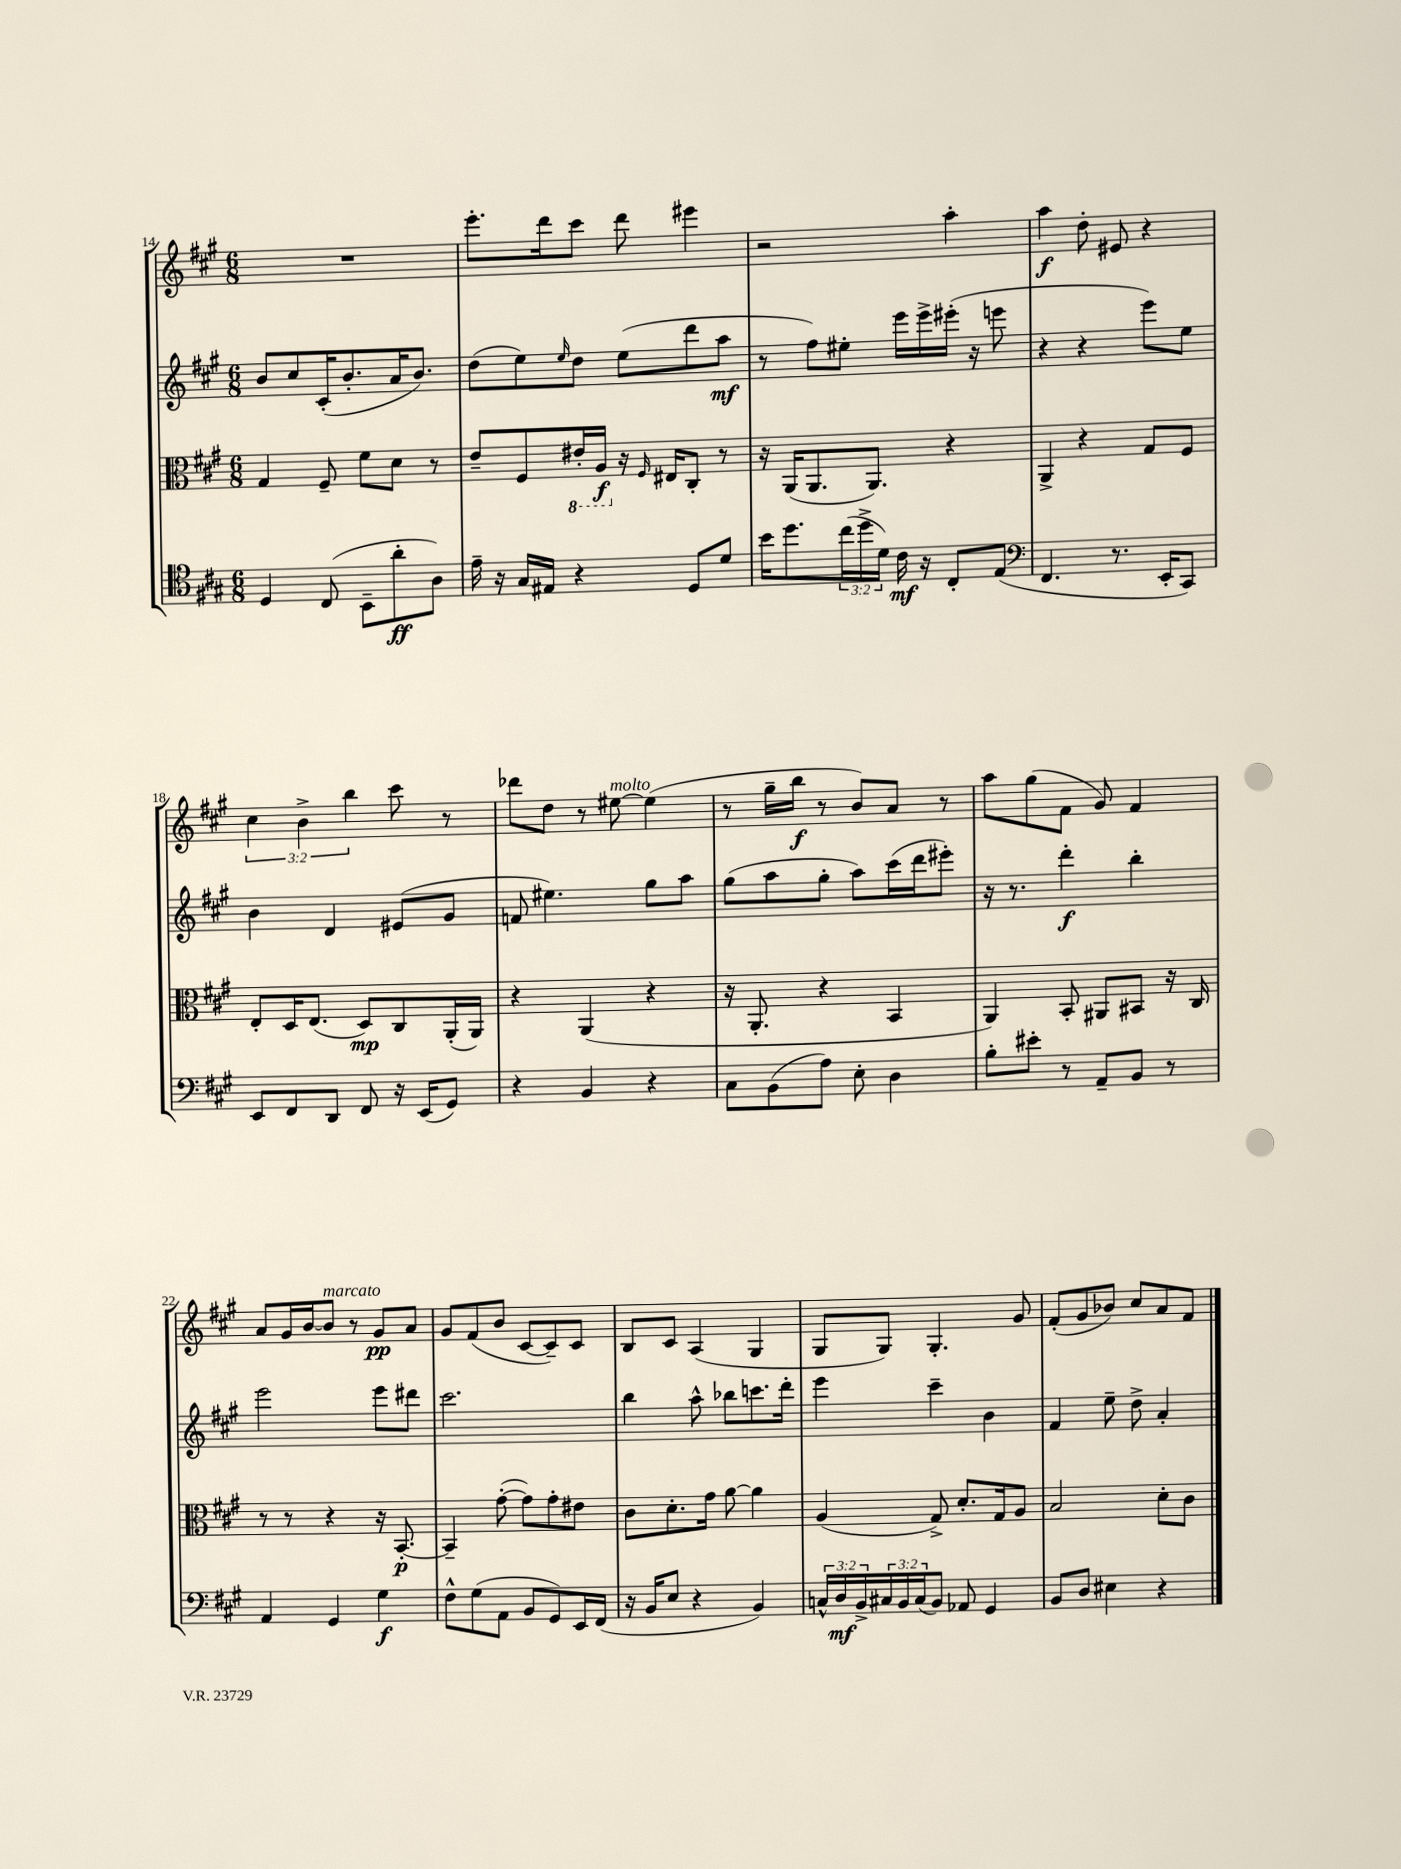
<<
\new StaffGroup <<
\new Staff = "s0" {
    \clef treble \key a \major \numericTimeSignature \time 6/8 \override Staff.TupletNumber.text = #tuplet-number::calc-fraction-text
    R2. |
    e'''8.-. d'''16 cis'''8 d'''8 eis'''4 |
    r2 a''4-. |
    a''4\f d''8-. eis'8 r4 |
    \tuplet 3/2 { cis''4 b'4-> b''4 } cis'''8 r8 |
    des'''8 d''8 r8 eis''8~^\markup { \italic "molto" } eis''4( |
    r8 gis''16-- b''16\f r8 b'8) a'8 r8 |
    a''8 gis''8( fis'8 gis'8) fis'4 |
    a'8 gis'16 b'16~ b'8^\markup { \italic "marcato" } r8 gis'8\pp a'8 |
    gis'8 fis'8( b'8 cis'8~ cis'8--) cis'8 |
    b8 cis'8 a4( gis4 |
    gis8 gis8) gis4.-. gis'8 |
    fis'8-.( gis'8 bes'8) cis''8 a'8 fis'8 \bar "|." |
}
\new Staff = "s1" {
    \clef treble \key a \major \numericTimeSignature \time 6/8
    b'8 cis''8 cis'16-.( b'8.-. a'16 b'8.) |
    d''8( e''8) \grace { e''16 } d''8 e''8( d'''8 a''8\mf |
    r8 fis''8) eis''8-. e'''16 e'''16-> eis'''16-.( r16 e'''8 |
    r4 r4 e'''8) e''8 |
    b'4 d'4 eis'8( gis'8 |
    f'8 eis''4.) gis''8 a''8 |
    gis''8( a''8 gis''8-. a''8) cis'''16( d'''16 eis'''8-.) |
    r16 r8. d'''4-.\f b''4-. |
    e'''2 e'''8 dis'''8 |
    cis'''2. |
    b''4 a''8-^ bes''8 c'''8. d'''16-. |
    e'''4 cis'''4-- b'4 |
    fis'4 e''8-- d''8-> a'4-. \bar "|." |
}
\new Staff = "s2" {
    \clef alto \key a \major \numericTimeSignature \time 6/8
    gis4 fis8-- fis'8 d'8 r8 |
    e'8-- fis8 \ottava #-1 eis16-. a,16\f \ottava #0 r16 \grace { fis16 } eis!16 cis8-. r8 |
    r16 a,16( a,8. a,8.) r4 |
    a,4-> r4 gis8 fis8 |
    e8-. d16 e8.( d8\mp) cis8 a,16-.( a,16) |
    r4 a,4( r4 |
    r16 a,8.-. r4 b,4 |
    a,4) b,8-. ais,8 bis,8 r16 cis16 |
    r8 r8 r4 r16 b,8.~-.\p |
    b,4-- gis'8~-.( gis'8) gis'8-. eis'8 |
    cis'8 d'8.-. gis'16 a'8~ a'4 |
    a4( gis8->) d'8.-. gis16 a8 |
    b2 d'8-. cis'8 \bar "|." |
}
\new Staff = "s3" {
    \clef tenor \key a \major \numericTimeSignature \time 6/8 \override Staff.TupletNumber.text = #tuplet-number::calc-fraction-text
    d4 cis8( b,8-- a'8-.\ff a8) |
    e'16-- r16 gis16 eis16 r4 d8 d'8 |
    b'16 d''8. \tuplet 3/2 { cis''16( d''16-> d'16) } cis'16\mf r16 cis8-. e8( |
    \clef bass fis,4. r8. e,16-. cis,8) |
    e,8 fis,8 d,8 fis,8 r16 e,16( gis,8) |
    r4 b,4 r4 |
    cis8 b,8( a8) e8-. d4 |
    b8-. eis'8-. r8 a,8-- b,8 r8 |
    a,4 gis,4 gis4\f |
    fis8-^ gis8( a,8 b,8 gis,8) e,16 fis,16( |
    r16 b,16 e8 r4 b,4) |
    \tuplet 3/2 { c16-^ d16\mf b,16-> } \tuplet 3/2 { cis16 b,16 cis16( } b,8) aes,8 gis,4 |
    b,8 d8 eis4 r4 \bar "|." |
}
>>
>>
\layout { \context { \Score currentBarNumber = #14 } }
